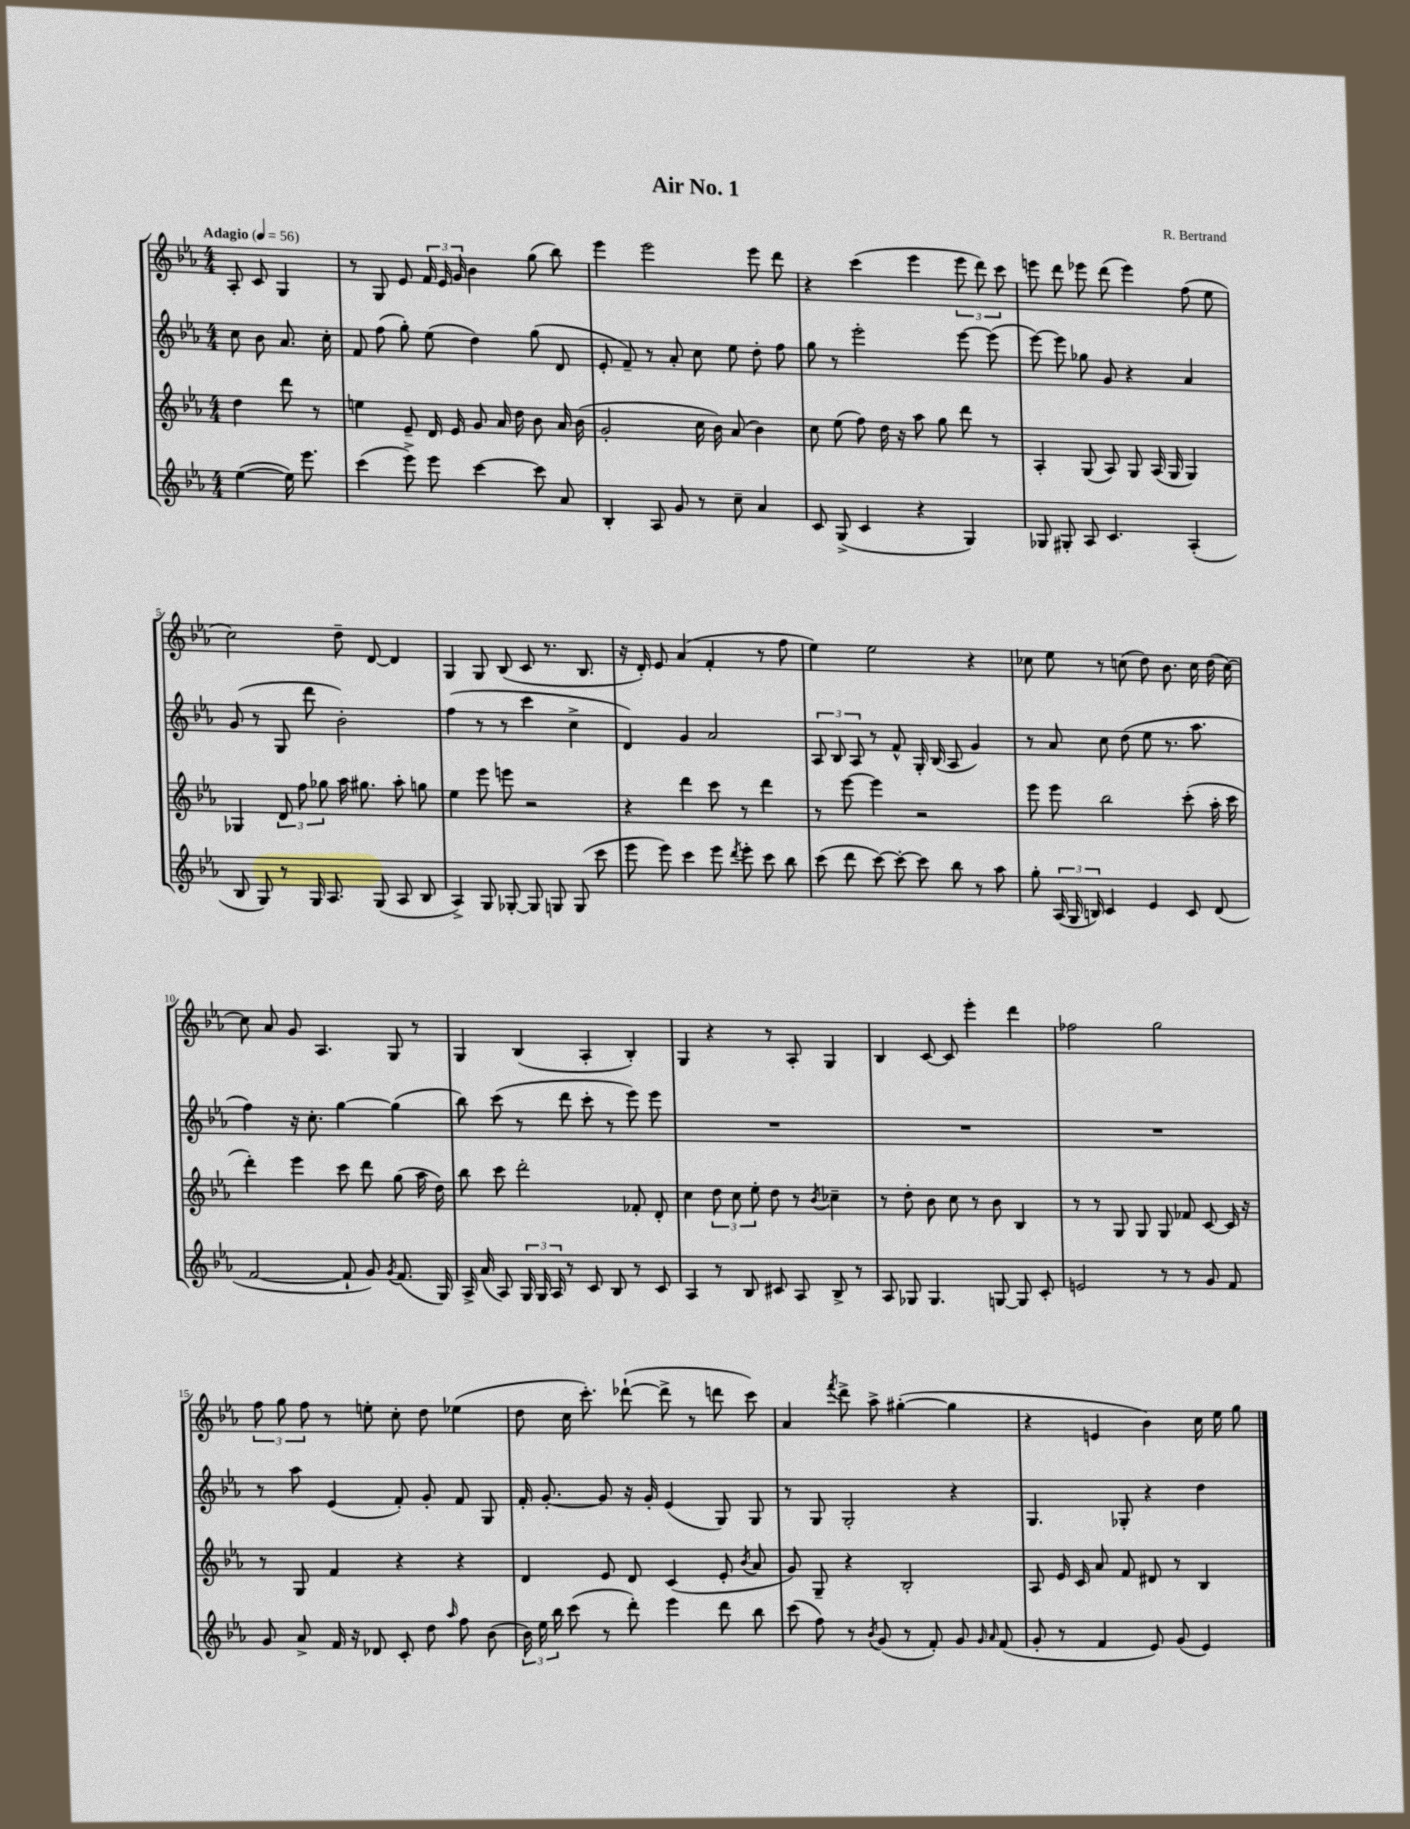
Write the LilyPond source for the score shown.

\header { title = "Air No. 1" composer = "R. Bertrand" }
<<
\new StaffGroup <<
\new Staff = "s0" {
    \clef treble \key ees \major \numericTimeSignature \time 4/4 \partial 2 \tempo "Adagio" 4 = 56
    \autoBeamOff aes8-. c'8 g4 |
    r8 g8 ees'8 \tuplet 3/2 { f'16 ees'16 g'16 } bes'4 g''8( bes''8) |
    ees'''4 ees'''2 ees'''8 d'''8 |
    r4 c'''4( ees'''4 \tuplet 3/2 { ees'''8 d'''8) c'''8 } |
    e'''8 d'''8 ees'''8 d'''8( ees'''4) f''8( ees''8 |
    c''2) d''8-- d'8~ d'4 |
    g4 g8 bes8( c'8 r8. bes8. |
    r16 d'16-.) ees'8 aes'4( f'4-. r8 f''8 |
    ees''4) ees''2 r4 |
    ces''8 ees''8 r8 c''8( d''8) bes'8. c''16 d''16( c''16~) |
    c''8 aes'8 g'8 aes4. g8 r8 |
    g4 bes4( aes4-. bes4-.) |
    g4 r4 r8 aes8-. g4 |
    bes4 c'8~ c'8 ees'''4-. d'''4 |
    fes''2 g''2 |
    \tuplet 3/2 { f''8 g''8 f''8 } r8 e''8-. c''8-. d''8 ees''4( |
    d''8 c''16 c'''8.-.) des'''8~-!( des'''8-> r8 d'''8 c'''8) |
    aes'4 \acciaccatura { f'''8 } d'''8-> aes''8-> gis''4~-.( gis''4 |
    r4 e'4 bes'4) c''16 ees''16 g''8 \bar "|." |
}
\new Staff = "s1" {
    \clef treble \key ees \major \numericTimeSignature \time 4/4 \partial 2
    \autoBeamOff c''8 bes'8 aes'8. c''16-. |
    f'8 f''8( g''8-.) ees''8( d''4) g''8( d'8 |
    ees'8-. f'8--) r8 aes'8-. c''8 ees''8 d''8-. f''8 |
    g''8 r8 ees'''2-. ees'''8~ ees'''8( |
    ees'''8~) ees'''8 ges''8 g'8 r4 aes'4 |
    g'8( r8 g8 d'''8 bes'2-.) |
    f''4( r8 r8 c'''4 c''4-> |
    d'4) g'4 aes'2 |
    \tuplet 3/2 { aes8 bes8 aes8 } r8 f'8-^ g16-. bes16( aes8 g'4) |
    r8 aes'8 c''8 d''8( ees''8 r8. aes''8. |
    f''4) r16 c''8.-. g''4~ g''4( |
    bes''8) c'''8( r8 d'''8 c'''8-. r8 ees'''8) ees'''8 |
    R1 |
    R1 |
    R1 |
    r8 aes''8 ees'4( f'8-.) g'8-. f'8 g8 |
    f'16-. g'8.~-. g'8 r16 g'16-. ees'4( g8) g8 |
    r8 g8 g2-. r4 |
    g4. ges8-. r4 d''4 \bar "|." |
}
\new Staff = "s2" {
    \clef treble \key ees \major \numericTimeSignature \time 4/4 \partial 2
    \autoBeamOff d''4 d'''8 r8 |
    e''4 ees'8-- d'16 ees'16 g'8 aes'16 d''16 bes'8 aes'16 bes'16( |
    g'2-. c''16 bes'16) aes'8( bes'4) |
    c''8 ees''8( f''8) d''16 r16 aes''8 g''8 d'''8 r8 |
    aes4-. g8( aes8) g8 aes16( g16 g4) |
    ges4 \tuplet 3/2 { d'8 f''8 ges''8 } aes''16 gis''8. aes''8-. g''8 |
    ees''4 ees'''8 e'''8 r2 |
    r4 d'''4 c'''8 r8 d'''4 |
    r8 ees'''8~ ees'''4 r2 |
    ees'''8 ees'''8 bes''2 c'''8-.( aes''16-. c'''16 |
    d'''4-.) ees'''4 c'''8 d'''8 g''8( aes''16 d''16) |
    bes''8 c'''8 d'''2-. fes'8-. d'8-. |
    c''4 \tuplet 3/2 { d''8 c''8 ees''8-. } d''8 r8 \acciaccatura { bes'8 } ces''4-- |
    r8 d''8-. bes'8 c''8 r8 bes'8 bes4 |
    r8 r8 g8 g8 g8 fes'8 c'8~ c'16 r16 |
    r8 g8 f'4 r4 r4 |
    d'4 ees'8 d'8 c'4( ees'8-. \acciaccatura { bes'8 } aes'8 |
    g'8) g8-- r4 bes2-. |
    aes8 ees'16 c'16 aes'8 f'8 dis'8 r8 bes4 \bar "|." |
}
\new Staff = "s3" {
    \clef treble \key ees \major \numericTimeSignature \time 4/4 \partial 2
    \autoBeamOff ees''4~( ees''16) ees'''8. |
    c'''4( ees'''8->) ees'''8 c'''4~ c'''8 aes'8 |
    bes4-. aes8 g'8 r8 c''8-- aes'4 |
    c'8 g8->( c'4 r4 g4) |
    ges8 gis8-. aes8 c'4. aes4-.( |
    bes8 g8) r8 g16 aes8. g8( aes8 bes8 |
    aes4->) g8 ges8~-. ges8 g8 g8( c'''8 |
    ees'''8 ees'''8) c'''4 ees'''8 \acciaccatura { d'''8 } ees'''8-. c'''8 bes''8 |
    c'''8( d'''8 c'''8~) c'''8~-. c'''8 bes''8 r8 aes''8 |
    g''8-. \tuplet 3/2 { aes16( g16 b16) } c'4 ees'4 c'8 d'8( |
    f'2~ f'8-! g'8) \acciaccatura { g'8 } f'8.( g16) |
    aes16-> aes'16( aes8) \tuplet 3/2 { g16 g16 aes16 } r8 c'8 bes8 r8 c'8 |
    aes4 r8 bes8 cis'8 aes8 bes8-> r8 |
    aes8 ges8 ges4. g8~ g8 c'8-. |
    e'2 r8 r8 g'8 f'8 |
    g'8 aes'8-> f'16 r16 des'8 c'8-. d''8 \grace { aes''16 } f''8 bes'8( |
    \tuplet 3/2 { bes'16) ees''16 bes''16 } c'''8( r8 d'''8-.) ees'''4 d'''8 bes''8 |
    c'''8( f''8) r8 \acciaccatura { bes'8 } g'8( r8 f'8-.) g'8 \grace { g'16 aes'16 } f'8( |
    g'8-. r8 f'4 ees'8) g'8( ees'4) \bar "|." |
}
>>
>>
